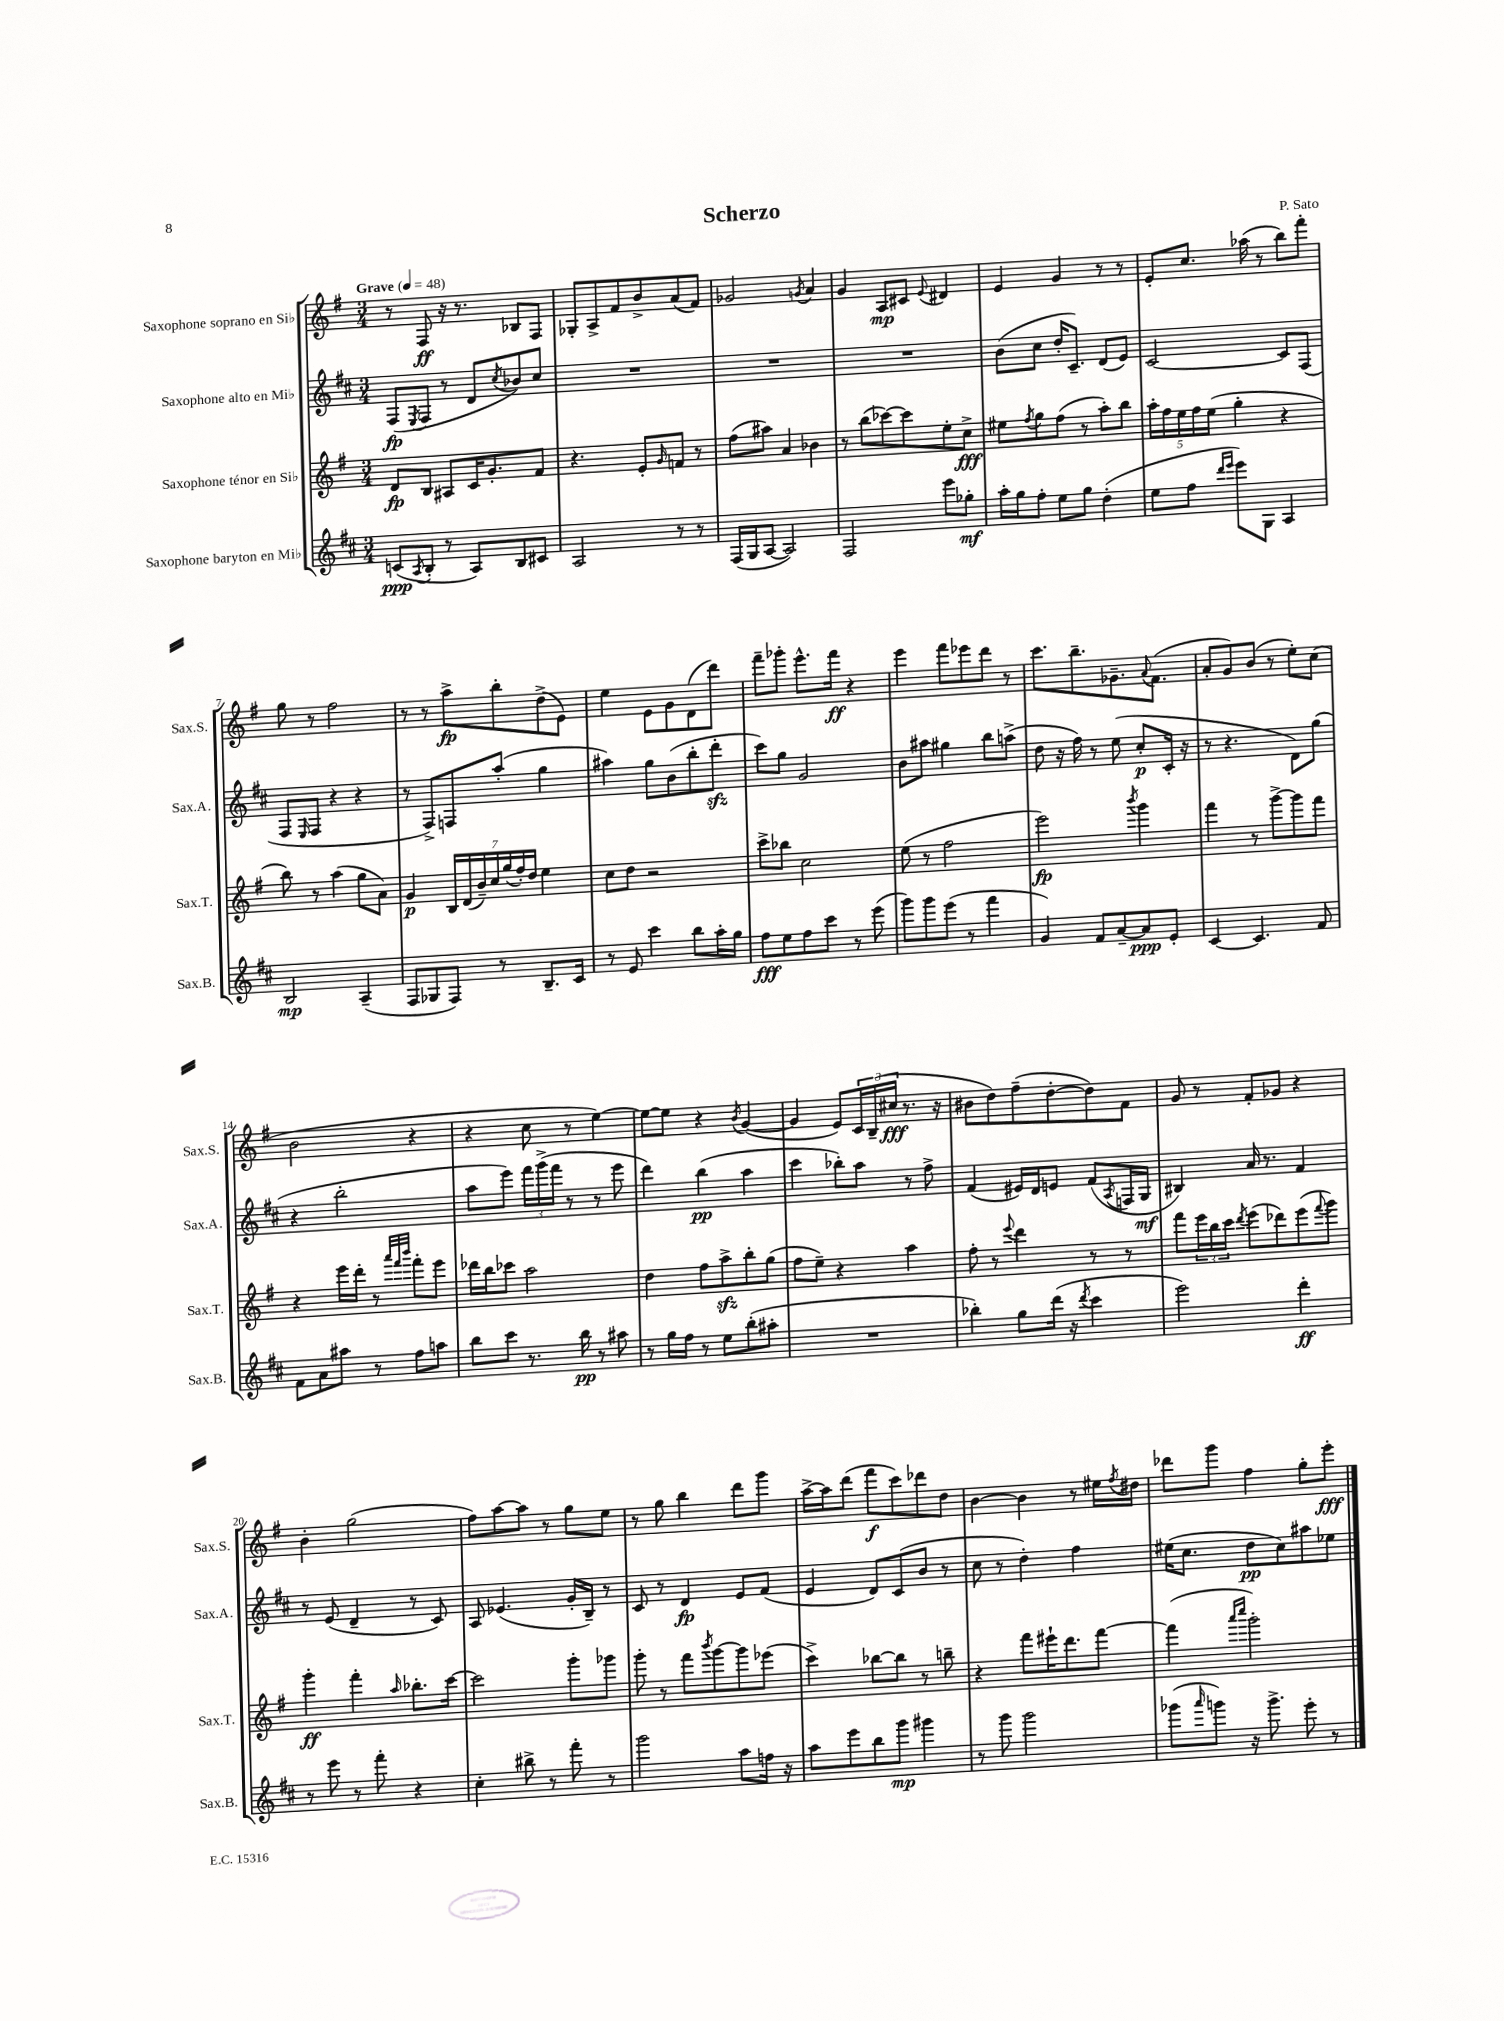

**kern	**kern	**kern	**kern
*staff4	*staff3	*staff2	*staff1
*clefG2	*clefG2	*clefG2	*clefG2
*k[f#c#]	*k[f#]	*k[f#c#]	*k[f#]
*M3/4	*M3/4	*M3/4	*M3/4
*MM48	*MM48	*MM48	*MM48
(8c	8d	(8F#	8r
8qA	.	8qE	.
8B'	8B	8F#	8F#
8r	8A#	8r	16r
.	.	.	8.r
8A)	16c	8d	.
.	8.g'	.	.
.	.	8qcc#	.
8B	.	8b-)	8B-
8c#	8f#	8cc#	8F#
=	=	=	=
2A	4.r	2.r	8G-'
.	.	.	8A^
.	.	.	8f#
.	8e'	.	8b^
.	16qqg	.	.
8r	8f	.	(8a
8r	8r	.	8f#)
=	=	=	=
(16F#	(8ff#	2.r	2g-
16G	.	.	.
[8A	8aa#)	.	.
2A])	4a	.	.
.	.	.	8qg
.	4b-	.	4a
=	=	=	=
2F#	8r	2.r	4g
.	(8bb	.	.
.	[8ccc-)	.	8A
.	8ccc-]	.	8c#
.	.	.	8qqe
8eee	8ee'	.	4d#
8gg-'	8cc^	.	.
=	=	=	=
16aa'	8ee#	(8b	4e
16gg	.	.	.
.	8qff#	.	.
8ff#'	8gg	8cc#	.
8ee	(8ff#	16dd'	4g
.	.	8.c#~)	.
8gg	8r	.	.
(4dd'	8aa')	(8d	8r
.	8bb	8e)	8r
=	=	=	=
8ee	20aa'	[2c#	8e'
.	20ff#	.	.
.	20ee	.	.
8ff#	.	.	8.cc
.	20ff#	.	.
.	(20ee	.	.
16qqddd	.	.	.
16qqeee	.	.	.
8eee)	4gg'	.	.
.	.	.	(16aa-
8G	.	.	8r
4A	4r	8c#]	8bb)
.	.	(8F#	8fff#'
=	=	=	=
2B	8bb)	8F#	8gg
.	.	16qqE	.
.	8r	8F#	8r
.	(4aa	4r	2ff#
(4A~	8gg	4r	.
.	8a)	.	.
=	=	=	=
8F#	4g	8r	8r
8G-	.	8F#^)	8r
8F#)	28B	8F	8aa^
.	(28d	.	.
.	28b~)	.	.
.	28cc	.	.
8r	.	(8aa'	8bb'
.	(28gg	.	.
.	28ff#')	.	.
.	28dd	.	.
8.B~	4ee	4gg	(8dd^
.	.	.	8e)
16c#	.	.	.
=	=	=	=
8r	8cc	4aa#)	4ee
8e	8dd	.	.
4ccc#	2r	8gg	8e
.	.	(8b	8g
8bb	.	8bb'	(8d
16aa'	.	8ddd'	8ddd)
16gg	.	.	.
=	=	=	=
8ff#	8ccc^	8ccc#)	8fff#~
8ee	8bb-	8gg	8ggg-'
8ff#	2cc	2g	8.eee^^
8ccc#	.	.	.
.	.	.	16fff#
8r	.	.	4r
(8eee	.	.	.
=	=	=	=
8ggg)	(8ee	8b	4eee
8ggg	8r	8aa#	.
(8eee	2ff#	4gg#	8fff#
8r	.	.	8eee-
4fff#	.	8bb	8ddd
.	.	(8aa^	8r
=	=	=	=
4g)	2eee)	8dd	8.ccc
.	.	16r	.
.	.	16ff#)	8.bb~
8f#	.	8r	.
[8a~	.	(8ee	8.g-~
.	8qbbb	.	.
8a]	4ggg	8cc#'	.
.	.	.	8qqa
.	.	.	(8.f#
8e'	.	16c#'	.
.	.	16r	.
=	=	=	=
[4c#	4fff#	8r	8a'
.	.	4.r	8g)
4.c#]	8r	.	(8b
.	[8ggg^	.	8r
.	8ggg]	8d)	8ee')
8f#	8fff#	(8gg	(8cc
=	=	=	=
8f#	4r	4r	2b
8a	.	.	.
8aa#	16eee	2bb'	.
.	16ddd'	.	.
8r	8r	.	.
.	32qqaaa	.	.
.	32qqfff#	.	.
.	32qqbbb	.	.
8ff#	8fff#'	.	4r
8aa	8eee	.	.
=	=	=	=
8bb	16ddd-	8aa	4r
.	16bb	.	.
8ccc#	8ccc-	8eee)	.
8.r	2aa	24fff#	8cc
.	.	(24ggg^	.
.	.	24fff#	.
.	.	8r	8r
16bb	.	.	.
8r	.	8r	[4ee)
8aa#	.	8eee	.
=	=	=	=
8r	4dd	4ddd)	8ee_
16gg	.	.	8ee]
16ff#	.	.	.
8r	8ff#	(4bb	4r
8ee	8aa^	.	.
.	.	.	8qb
(8bb'	8bb'	4aa	([4g
8aa#'	(8gg	.	.
=	=	=	=
2.r	8ff#	4ccc#	4g]
.	8ee~)	.	.
.	4r	8bb-')	8e)
.	.	8aa	24c
.	.	.	(24B~
.	.	.	24cc#
.	4aa	8r	8.r
.	.	8ff#^	.
.	.	.	16r
=	=	=	=
4bb-')	8ff#'	(4f#	8b#
.	8r	.	8dd)
.	8qqeee	.	.
8gg	4ddd	16e#)	(8ff#~
.	.	16d	.
(16ddd	.	8e	[8dd'
16r	.	.	.
8qddd	.	.	.
4ccc#	8r	(8f#	8dd])
.	.	8qA	.
.	8r	16F	8f#
.	.	16G	.
=	=	=	=
2eee)	8fff#	4B#)	8g
.	24eee	.	8r
.	24bb	.	.
.	24ccc	.	.
.	8qddd	.	.
.	(8eee	16a	8f#'
.	.	8.r	.
.	8ddd-)	.	8g-
4ddd'	(8eee	4f#	4r
.	8qqfff#	.	.
.	8ggg)	.	.
=	=	=	=
8r	4ggg'	8r	4b'
8eee	.	(8e	.
8r	4fff#'	4d~	(2gg
8fff#'	.	.	.
.	16qqaa	.	.
4r	8.bb-'	8r	.
.	.	8c#)	.
.	[16ccc	.	.
=	=	=	=
4cc#'	2ccc]	8A	8ff#)
.	.	(4.e-	[8aa
8bb#^	.	.	8aa]
8r	.	.	8r
8fff#'	8ggg'	16g'	8gg
.	.	16B~)	.
8r	8ggg-	8r	8ee
=	=	=	=
2ggg	8ggg'	8c#	8r
.	8r	8r	8gg
.	8fff#	4d	4bb
.	8qbbb	.	.
.	[8ggg	.	.
8aa	8ggg]	8e	8ddd
16ff	(8eee-	(8f#	8ggg
16r	.	.	.
=	=	=	=
8aa	4ccc^)	4e	[16aa^
.	.	.	16aa]
8eee	.	.	(8ddd
8bb	[8bb-	8d)	8fff#
8ggg	8bb-]	(8c#	8ccc)
4ggg#	8r	8b	8ddd-
.	8bb~	8r	8dd
=	=	=	=
8r	4r	8cc#	[4b
8ggg	.	8r	.
2ggg	8fff#	4dd')	4b]
.	16eee#`	.	.
.	8.ddd	.	.
.	.	4ff#	8r
.	[8fff#	.	16ee#
.	.	.	8qff#
.	.	.	16dd#
=	=	=	=
(8ggg-	(4fff#]	(16ee#	8ddd-
.	.	8.cc#	.
16qqaaa	.	.	.
8ggg)	.	.	8ggg
.	16qqaaa	.	.
.	16qqcccc	.	.
16r	2ggg')	8dd	4ff#
8.ggg^	.	.	.
.	.	8cc#)	.
8eee'	.	8aa#	8gg'
8r	.	8ee-	8eee'
==	==	==	==
*-	*-	*-	*-
